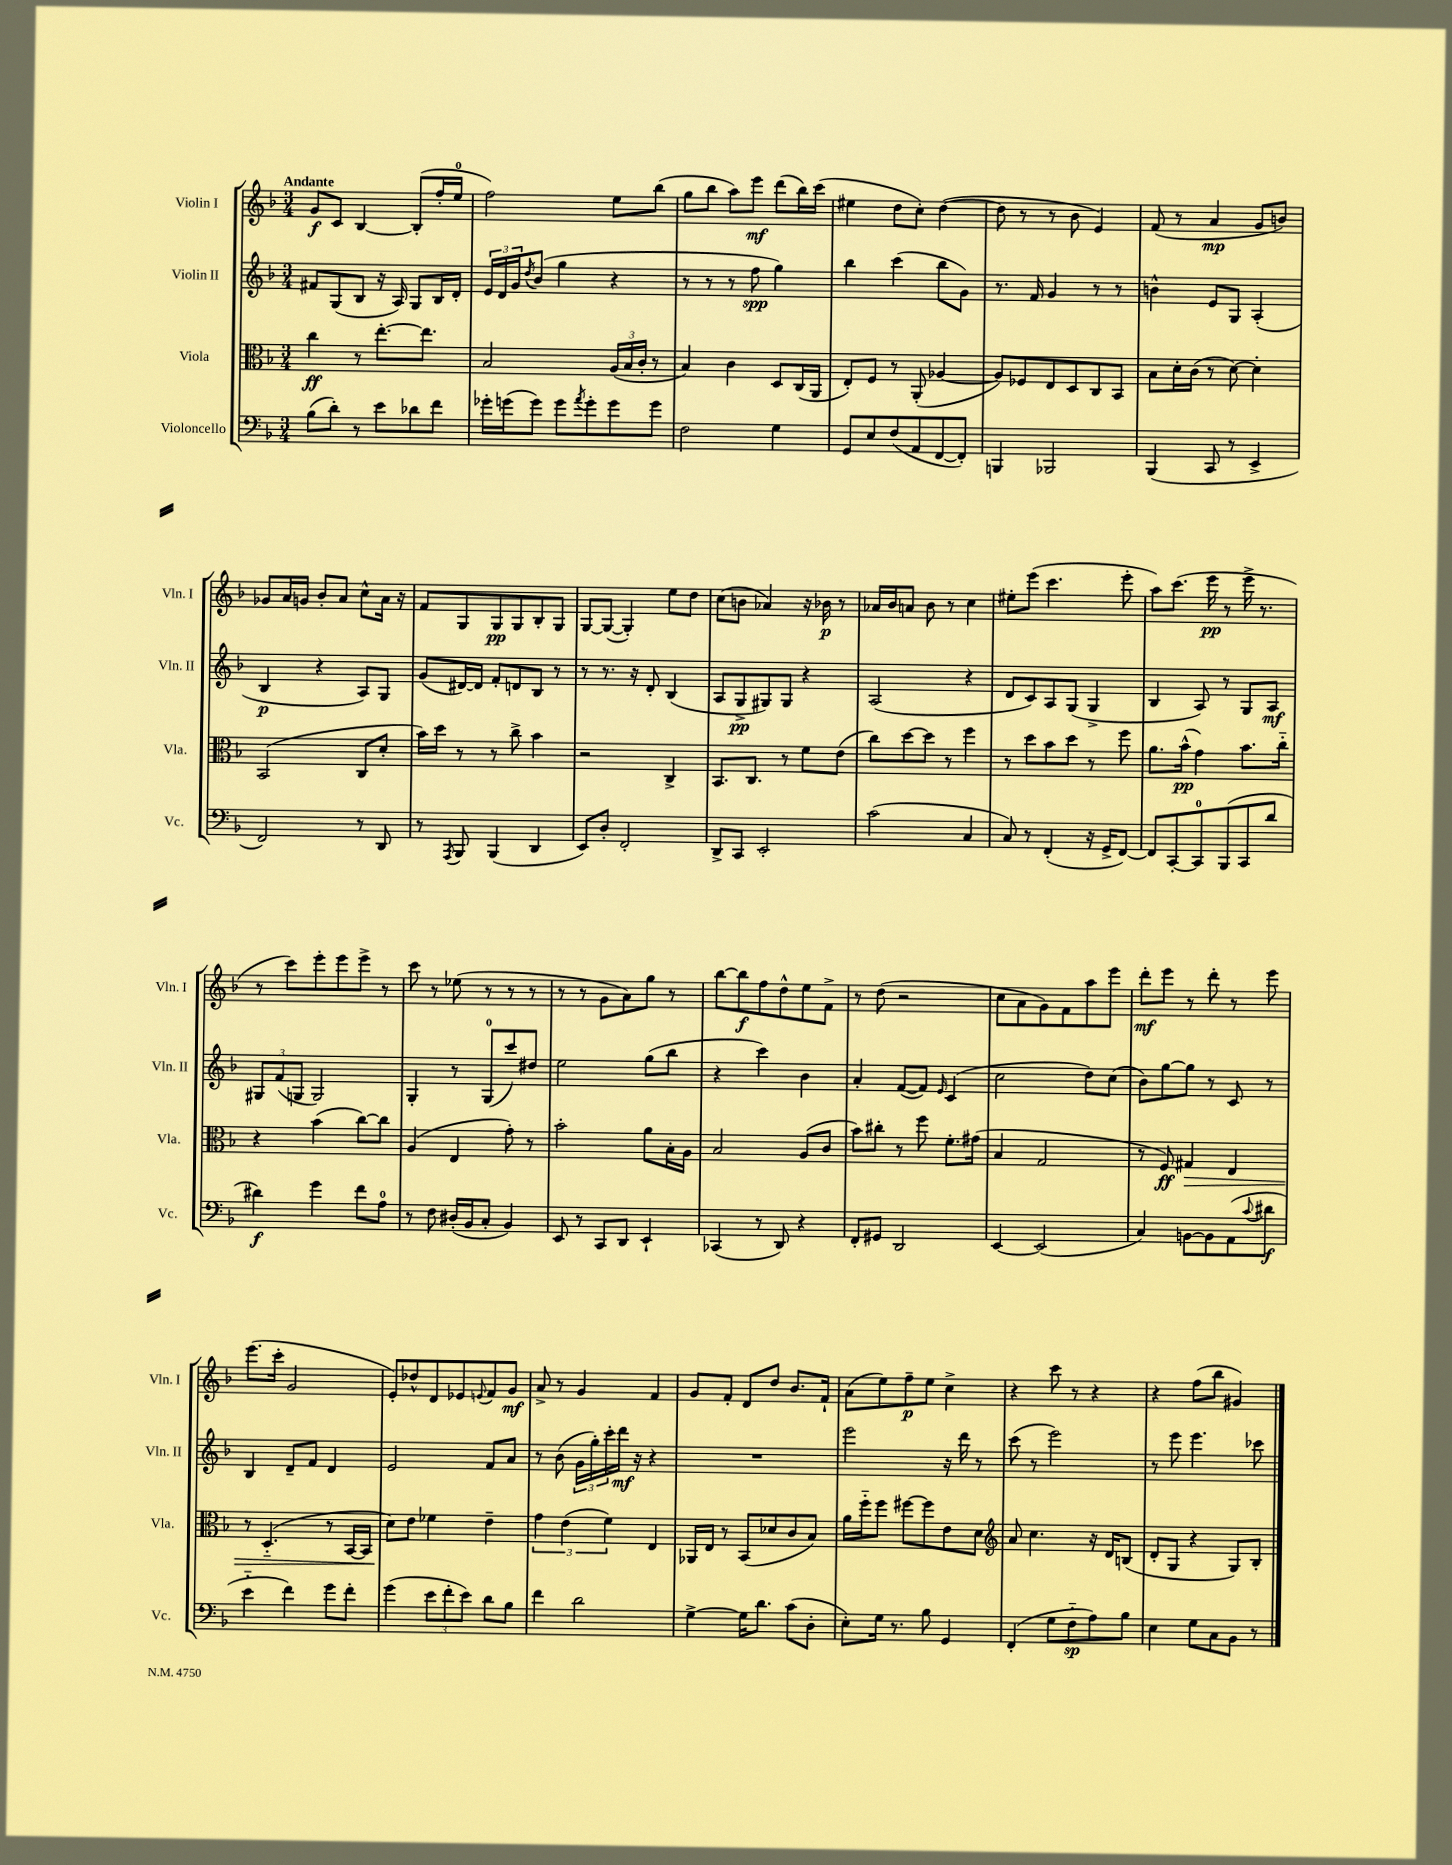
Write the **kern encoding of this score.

**kern	**dynam	**kern	**dynam	**kern	**dynam	**kern	**dynam
*part4	*part4	*part3	*part3	*part2	*part2	*part1	*part1
*staff4	*staff4	*staff3	*staff3	*staff2	*staff2	*staff1	*staff1
*I"Violoncello	*	*I"Viola	*	*I"Violin II	*	*I"Violin I	*
*I'Vc.	*	*I'Vla.	*	*I'Vln. II	*	*I'Vln. I	*
*clefF4	*	*clefC3	*	*clefG2	*	*clefG2	*
*k[b-]	*	*k[b-]	*	*k[b-]	*	*k[b-]	*
*M3/4	*	*M3/4	*	*M3/4	*	*M3/4	*
=1	=1	=1	=1	=1	=1	=1	=1
!	!	!	!	!	!	!LO:TX:a:B:t=Andante	!
(8B-\L	.	4cc\	ff	8f#X/L	.	8g/L	f
8d'\J)	.	.	.	(8G/	.	8c/J	.
8r	.	8r	.	8B-/J	.	[4B-/	.
8e\L	.	[8.ee'\L	.	16r	.	.	.
.	.	.	.	16A/)	.	.	.
8d-X\	.	.	.	8G/L	.	(8B-'/L]	.
.	.	8.ee\J]	.	.	.	.	.
8f\J	.	.	.	16B-/L	.	16ff'/L	.
.	.	.	.	16d'/JJ	.	16ee/JJ	.
=2	=2	=2	=2	=2	=2	=2	=2
16g-X'\LL	.	2B-/	.	24e/LL	.	2ff\)	.
.	.	.	.	24d/	.	.	.
(16gn\J	.	.	.	.	.	.	.
.	.	.	.	24g/J	.	.	.
.	.	.	.	8qdd/	.	.	.
8g\J)	.	.	.	(8b-/J	.	.	.
8g\L	.	.	.	4gg\	.	.	.
8qa/	.	.	.	.	.	.	.
8g'\	.	.	.	.	.	.	.
8g\	.	(24A/LL	.	4r	.	8ee\L	.
.	.	24B-/	.	.	.	.	.
.	.	24c'/JJ	.	.	.	.	.
8g\J	.	8r	.	.	.	(8bb-\J	.
=3	=3	=3	=3	=3	=3	=3	=3
2F\	.	4B-/)	.	8r	.	8gg\L	.
.	.	.	.	8r	.	8bb-\J	.
.	.	4c\	.	8r	.	8aa\L)	.
.	.	.	.	8ff\	spp	8eee\J	mf
4G\	.	8D/L	.	4gg\)	.	(8ddd\L	.
.	.	(16C/L	.	.	.	16bb-\L)	.
.	.	16AA/JJ	.	.	.	(16ccc\JJ	.
=4	=4	=4	=4	=4	=4	=4	=4
8GG/L	.	8E'/L)	.	4bb-\	.	4ee#X\	.
8E/	.	8F/J	.	.	.	.	.
(8F/	.	8r	.	(4ccc\	.	8dd\L	.
8AA/	.	(8AA'/	.	.	.	8cc'\J)	.
[8FF/	.	[4A-X/	.	8bb-\L	.	([4dd\	.
8FF'/J])	.	.	.	8g\J)	.	.	.
=5	=5	=5	=5	=5	=5	=5	=5
4BBBn/	.	8A-/L])	.	8.r	.	8dd\]	.
.	.	8F-X/	.	.	.	8r	.
.	.	.	.	16f/	.	.	.
2BBB-X/	.	8E/	.	4g/	.	8r	.
.	.	8D/	.	.	.	8b-\	.
.	.	8C/	.	8r	.	4e/)	.
.	.	8BB-/J	.	8r	.	.	.
=6	=6	=6	=6	=6	=6	=6	=6
(4BBB-/	.	8B-\L	.	4bn^^\	.	(8f/	.
.	.	16d'\L	.	.	.	8r	.
.	.	(16c\JJ	.	.	.	.	.
8CC/	.	8r	.	8e/L	.	4a/	mp
8r	.	[8d\)	.	8G/J	.	.	.
4EE^/	.	4d'\]	.	(4A'/	.	8g/L	.
.	.	.	.	.	.	8bn/J)	.
!!LO:LB:g=z
=7	=7	=7	=7	=7	=7	=7	=7
2FF/)	.	(2BB-/	.	4B-/	p	8g-X/L	.
.	.	.	.	.	.	16a/L	.
.	.	.	.	.	.	16gn/JJ	.
.	.	.	.	4r	.	8b-'/L	.
.	.	.	.	.	.	8a/J	.
8r	.	8C/L	.	8A/L)	.	8cc^^\L	.
8DD/	.	8d'/J	.	8G/J	.	16a\Jk	.
.	.	.	.	.	.	16r	.
=8	=8	=8	=8	=8	=8	=8	=8
8r	.	16b-\LL)	.	(8g/L	.	8f/L	.
.	.	16dd\JJ	.	.	.	.	.
8qAAA/	.	.	.	.	.	.	.
8BBB-/	.	8r	.	[16d#X/L)	.	8G/	.
.	.	.	.	16d#/JJ]	.	.	.
(4BBB-/	.	8r	.	8f'/L	.	8G/	pp
.	.	8cc^\	.	8dn/	.	8G/	.
4DD/	.	4b-\	.	8B-/J	.	8B-'/	.
.	.	.	.	8r	.	8G/J	.
=9	=9	=9	=9	=9	=9	=9	=9
8EE/L)	.	2r	.	8r	.	[8G/L	.
8D'/J	.	.	.	8.r	.	(8G/J_	.
2FF'/	.	.	.	.	.	4G'/])	.
.	.	.	.	16r	.	.	.
.	.	.	.	8d'/	.	.	.
.	.	4C^/	.	(4B-/	.	8ee\L	.
.	.	.	.	.	.	8dd\J	.
=10	=10	=10	=10	=10	=10	=10	=10
8DD^/L	.	8.BB-/L	.	8A/L	.	(8cc\L	.
8CC/J	.	.	.	8G^/	pp	8bn\J	.
.	.	8.C/J	.	.	.	.	.
2EE'/	.	.	.	8G#X/)	.	4a-X/)	.
.	.	8r	.	8G#/J	.	.	.
.	.	8f\L	.	4r	.	16r	.
.	.	.	.	.	.	16b-X\	p
.	.	(8e\J	.	.	.	8r	.
=11	=11	=11	=11	=11	=11	=11	=11
(2c\	.	8cc\L)	.	(2A/	.	16a-X/LL	.
.	.	.	.	.	.	16b-/J	.
.	.	[8dd\	.	.	.	8an/J	.
.	.	8dd\J]	.	.	.	8b-\	.
.	.	8r	.	.	.	8r	.
4C/	.	4ff\	.	4r	.	4cc\	.
=12	=12	=12	=12	=12	=12	=12	=12
8C/)	.	8r	.	8d/L	.	8ee#X'\L	.
8r	.	8dd\L	.	8c/)	.	(8eee\J	.
(4FF'/	.	8b-\	.	8A/	.	4.ccc\	.
.	.	8dd\J	.	(8G/J	.	.	.
16r	.	8r	.	4G^/	.	.	.
16GG^/KL	.	.	.	.	.	.	.
[8FF/J)	.	8ff\	.	.	.	8eee'\	.
=13	=13	=13	=13	=13	=13	=13	=13
8FF/L]	.	8.a\L	.	4B-/	.	8aa\L)	.
[8CC'/	.	.	.	.	.	(8.ccc\J	.
.	.	(16b-^^\Jk	pp	.	.	.	.
8CC/]	.	4g\)	.	8A/)	.	.	.
.	.	.	.	.	.	16eee\	pp
(8BBB-/	.	.	.	8r	.	8r	.
8CC/	.	8.b-\L	.	8G/L	.	16eee^\	.
.	.	.	.	.	.	8.r	.
8d/J	.	.	.	8A/J	mf	.	.
.	.	16cc\Jk	.	.	.	.	.
!!LO:LB:g=z
=14	=14	=14	=14	=14	=14	=14	=14
4d#X\)	f	4r	.	12G#X/L	.	8r	.
.	.	.	.	(12f/	.	.	.
.	.	.	.	.	.	8ccc\L)	.
.	.	.	.	12Gn/J	.	.	.
4g\	.	(4b-\	.	2G/)	.	8eee'\	.
.	.	.	.	.	.	8eee\	.
8f\L	.	[8cc\L)	.	.	.	8eee^\J	.
8A\J	.	8cc\J]	.	.	.	8r	.
=15	=15	=15	=15	=15	=15	=15	=15
8r	.	(4A/	.	4G'/	.	8ccc\	.
8F\	.	.	.	.	.	8r	.
(16D#X'/LL	.	4E/	.	8r	.	(8ee-X\	.
16BB-/J	.	.	.	.	.	.	.
8C'/J	.	.	.	(8G/L	.	8r	.
4BB-/)	.	8g'\)	.	8ccc/)	.	8r	.
.	.	8r	.	8dd#X/J	.	8r	.
=16	=16	=16	=16	=16	=16	=16	=16
8EE/	.	2b-'\	.	2ee\	.	8r	.
8r	.	.	.	.	.	8r	.
8CC/L	.	.	.	.	.	8g\L	.
8DD/J	.	.	.	.	.	8a\)	.
4EE`/	.	8a\L	.	(8gg\L	.	8gg\J	.
.	.	16B-'\L	.	8bb-\J	.	8r	.
.	.	16A\JJ	.	.	.	.	.
=17	=17	=17	=17	=17	=17	=17	=17
(4CC-X/	.	2B-/	.	4r	.	[8bb-\L	.
.	.	.	.	.	.	8bb-\]	f
8r	.	.	.	4ccc\)	.	8ff\	.
8DD/)	.	.	.	.	.	8dd^^\	.
4r	.	(8A/L	.	4b-\	.	8ee\	.
.	.	8c/J	.	.	.	8f^\J	.
=18	=18	=18	=18	=18	=18	=18	=18
8FF'/L	.	8b-\L)	.	4a'/	.	8r	.
8GG#X/J	.	8cc#X'\J	.	.	.	(8dd\	.
2DD/	.	8r	.	([8f/L	.	2r	.
.	.	8ff\	.	8f/J])	.	.	.
.	.	.	.	16qqe/	.	.	.
.	.	8.f'\L	.	(4c/	.	.	.
.	.	(16g#X\Jk	.	.	.	.	.
=19	=19	=19	=19	=19	=19	=19	=19
[4EE/	.	4B-/	.	2cc\	.	8cc\L	.
.	.	.	.	.	.	8a\	.
(2EE/]	.	2G/	.	.	.	8g\)	.
.	.	.	.	.	.	8f\	.
.	.	.	.	8dd\L)	.	8aa\	.
.	.	.	.	(8cc\J	.	8eee\J	.
=20	=20	=20	=20	=20	=20	=20	=20
4C/)	.	8r	.	8b-\L)	.	8ddd'\L	mf
.	.	8F/)	ff	[8gg\	.	8eee\J	.
!	!	!	!LO:HP:b	!	!	!	!
[8BBn\L	.	4G#X/	>	8gg\J]	.	8r	.
8BB\]	.	.	.	8r	.	8ddd'\	.
(8AA\	.	4E/	.	8c/	.	8r	.
8qqc/	.	.	.	.	.	.	.
8d#X\J	f	.	.	8r	.	8eee\	.
!!LO:LB:g=z
=21	=21	=21	=21	=21	=21	=21	=21
4e\	.	8r	.	4B-/	.	(8.eee\L	.
.	.	(4.D/	.	.	.	.	.
.	.	.	.	.	.	16ccc'\Jk	.
4f\)	.	.	.	8d~/L	.	2g/	.
.	.	.	.	8f/J	.	.	.
8g\L	.	8r	.	4d/	.	.	.
8f'\J	.	[16BB-/LL	.	.	.	.	.
.	.	16BB-/JJ]	.	.	.	.	.
=22	=22	=22	=22	=22	=22	=22	=22
(4g\	.	8d\L)	.	2e/	.	8e'/L)	.
.	.	8e\J	]	.	.	8dd-X^^/	.
12e\L	.	4f-X\	.	.	.	8d/	.
12f'\	.	.	.	.	.	.	.
.	.	.	.	.	.	8e-X/	.
12e\J)	.	.	.	.	.	.	.
.	.	.	.	.	.	8qqen/	.
8d\L	.	4e~\	.	8f/L	.	8f/	.
8B-\J	.	.	.	8a/J	.	8g/J	mf
=23	=23	=23	=23	=23	=23	=23	=23
4f\	.	6g\	.	8r	.	8a^/	.
.	.	.	.	(8b-\	.	8r	.
.	.	(6e\	.	.	.	.	.
2d\	.	.	.	24g\LL	.	4g/	.
.	.	.	.	24gg'\)	.	.	.
.	.	6f\)	.	24ccc'\	.	.	.
.	.	.	.	16ddd\JJ	mf	.	.
.	.	.	.	16r	.	.	.
.	.	4E/	.	4r	.	4f/	.
=24	=24	=24	=24	=24	=24	=24	=24
[4G^\	.	16AA-X/LL	.	2.r	.	8g/L	.
.	.	16E/JJ	.	.	.	.	.
.	.	8r	.	.	.	8f'/J	.
16G\KL]	.	(8BB-/L	.	.	.	8d/L	.
8.d\J	.	.	.	.	.	.	.
.	.	8d-X/	.	.	.	8dd/J	.
(8c\L	.	8c/	.	.	.	8.b-/L	.
8D'\J	.	8B-/J)	.	.	.	.	.
.	.	.	.	.	.	16f`/Jk	.
=25	=25	=25	=25	=25	=25	=25	=25
8E'\L)	.	16a\LL	.	2eee\	.	(8a\L	.
.	.	16ff\J	.	.	.	.	.
16G\Jk	.	8ff\J	.	.	.	8ee\)	.
8.r	.	.	.	.	.	.	.
.	.	[8ff#X\L	.	.	.	8ff~\	p
8B-\	.	8ff#\]	.	.	.	8ee\J	.
4GG/	.	8e\	.	16r	.	4cc^\	.
.	.	.	.	16ddd\	.	.	.
.	.	8d\J	.	8r	.	.	.
=26	=26	=26	=26	=26	=26	=26	=26
*	*	*clefG2	*	*	*	*	*
(4FF'/	.	8a/	.	(8ccc\	.	4r	.
.	.	4.cc\	.	8r	.	.	.
8G\L	.	.	.	2eee\)	.	8ccc\	.
8F\	sp	.	.	.	.	8r	.
8A\)	.	16r	.	.	.	4r	.
.	.	16d/KL	.	.	.	.	.
8B-\J	.	(8Bn/J	.	.	.	.	.
=27	=27	=27	=27	=27	=27	=27	=27
4E\	.	8d'/L	.	8r	.	4r	.
.	.	8G/J	.	8eee\	.	.	.
8G\L	.	4r	.	4.eee\	.	(8ff\L	.
8C\	.	.	.	.	.	8bb-\J	.
8BB-\J	.	8G/L)	.	.	.	4g#X/)	.
8r	.	8B-'/J	.	8ccc-X\	.	.	.
==	==	==	==	==	==	==	==
*-	*-	*-	*-	*-	*-	*-	*-
